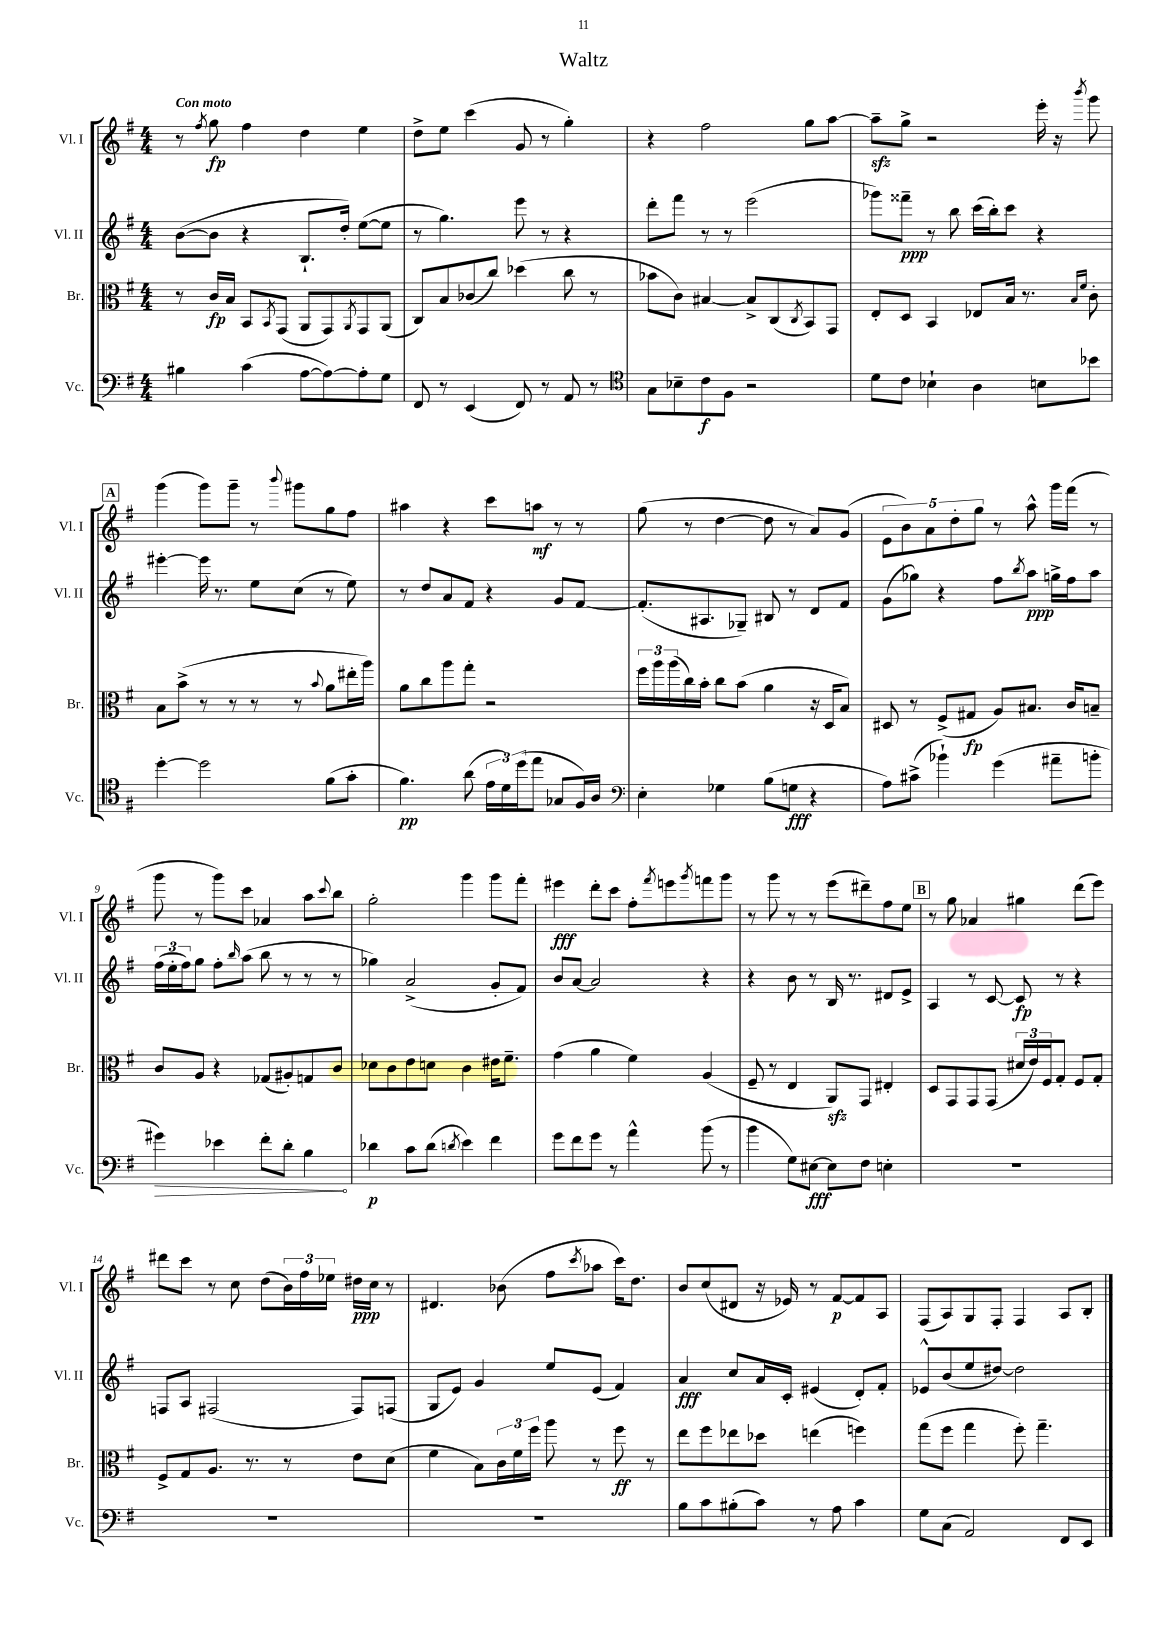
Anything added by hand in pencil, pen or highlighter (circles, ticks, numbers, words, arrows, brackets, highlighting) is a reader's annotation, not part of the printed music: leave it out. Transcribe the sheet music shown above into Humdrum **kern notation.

**kern	**kern	**kern	**kern
*staff4	*staff3	*staff2	*staff1
*clefF4	*clefC3	*clefG2	*clefG2
*k[f#]	*k[f#]	*k[f#]	*k[f#]
*M4/4	*M4/4	*M4/4	*M4/4
4B#\	8r	([8b\L	8r
.	.	.	8qff#/
.	16c/LL	8b\]J	8gg\
.	16B/JJ	.	.
(4c\	8BB/L	4r	4ff#\
.	8qBB/	.	.
.	(8GG/J	.	.
[8A\L	8AA/L	8.B`/L	4dd\
8A\_)	8GG/)	.	.
.	.	16dd'/Jk)	.
.	8qAA/	.	.
8A'\]	8GG/	([8ee\L	4ee\
8G\J	(8AA/J	8ee\]J	.
=	=	=	=
8FF#/	8C/L)	8r	8dd^\L
8r	8B/	4.gg\)	8ee\J
(4EE/	(8c-/	.	(4ccc\
.	8cc/J)	.	.
8FF#/)	(4dd-\	8eee\	8g/
8r	.	8r	8r
8AA/	8cc\	4r	4gg'\)
8r	8r	.	.
=	=	=	=
*clefC4	*	*	*
8G\L	8b-\L	8ddd'\L	4r
8B-~\	8c\J)	8fff#\J	.
8c\	[4B#/	8r	2ff#\
8F#\J	.	8r	.
2r	8B#^/]L	(2eee\	.
.	(8C/	.	.
.	8qC/	.	.
.	8BB/)	.	8gg\L
.	8GG/J	.	[8aa\J
=	=	=	=
8d\L	8E'/L	8ggg-\L)	8aa~\]L
8c\J	8D/J	8fff##~\J	8gg^\J
4B-`\	4BB/	8r	2r
.	.	8bb\	.
4A\	8E-/L	(16ccc\LL	.
.	.	16bb'\J)	.
.	16B/Jk	8ccc\J	.
.	8.r	.	.
8B\L	.	4r	16eee'\
.	.	.	16r
.	16qqB/LL	.	.
.	16qqf#/JJ	.	8qbbb/
8b-\J	8c'\	.	8ggg\
=	=	=	=
[4dd'\	8B\L	[4eee#'\	(4ggg\
.	(8b^\J	.	.
2dd\]	8r	16eee#\]	8ggg\L)
.	.	8.r	.
.	8r	.	8ggg~\J
.	8r	8ee\L	8r
.	.	.	8qqbbb/
.	8r	(8cc\J	8ggg#\L
.	8qqb/	.	.
(8f#\L	8a\L	8r	8gg\
8g'\J	16ee#'\L	8ee\)	8ff#\J
.	16aa\JJ)	.	.
=	=	=	=
4.f#\)	8a\L	8r	4aa#\
.	8cc\	8dd/L	.
.	8aa\	8a/	4r
(8a\	8gg'\J	8f#/J	.
24e\LL	2r	4r	8ccc\L
24d\)	.	.	.
(24dd\J	.	.	.
8ee\J	.	.	8aa\J
8G-/L	.	8g/L	8r
16F#/L)	.	[8f#/J	8r
16A/JJ	.	.	.
=	=	=	=
*clefF4	*	*	*
4E'\	24ff#\LL	(8.f#'/]L	(8gg\
.	24aa\	.	.
.	(24aa\	.	.
.	16cc\)	.	8r
.	16b'\JJ	8.A#/	.
4G-\	8cc\L	.	[4dd\
.	(8b\J	8G-~/J)	.
(8B\L	4a\	8B#/	8dd\]
8G\J	.	8r	8r
4r	16r	8d/L	8a/L)
.	16D/LK	.	.
.	8B/J)	8f#/J	(8g/J
=	=	=	=
8A\L)	8D#/	(8g\L	10e\L
.	.	.	10b\)
(8c#^\J	8r	8gg-\J)	.
.	.	.	10a\
4b-`\)	(8F#^/L	4r	.
.	.	.	10dd'\
.	8G#/J	.	.
.	.	.	10gg\J
(4g\	8A/L)	8ff#\L	8r
.	.	8qbb/	.
.	8.B#/J	8aa\J	8aa^^\
8a#~\L	.	16gg^\LL	16ggg\LL
.	16c/LK	16ff#\J	(16fff#\JJ
8b'\J	8B~/J	8aa\J	8r
=	=	=	=
4g#\)	8c/L	(24ff#\LL	8ggg\
.	.	24ee'\	.
.	.	24ff#\J)	.
.	8A/J	8gg\J	8r
4e-\	4r	8ff#'\L	8ggg\L)
.	.	16qqbb/	.
.	.	(8aa\J	8ccc\J
8f#'\L	(8G-/L	8bb\	4a-/
8d'\J	8A#'/)	8r	.
4B\	8G/	8r	8aa\L
.	.	.	8qqccc/
.	8c/J	8r	8bb\J
=	=	=	=
4d-\	8d-\L	4gg-\)	2gg'\
.	8c\	.	.
8c\L	8e\	(2a^/	.
(8d-\J	8d\J	.	.
8qd/	.	.	.
4e\)	4c\	.	4ggg\
4f#\	16e#\LK	8g'/L	8ggg\L
.	8.f#~\J	.	.
.	.	8f#/J)	8fff#'\J
=	=	=	=
8g\L	(4g\	8b/L	4eee#\
8f#\	.	[8a/J	.
8g\J	4a\	2a/]	8ddd'\L
8r	.	.	8ccc\J
4a^^\	4f#\)	.	8ff#'\L
.	.	.	8qfff#/
.	.	.	8eee\
.	.	.	8qggg/
(8b\	(4A/	4r	8fff\
8r	.	.	8ggg\J
=	=	=	=
4b\	8F#~/	4r	8r
.	8r	.	8ggg\
8G\L)	4E/	8b\	8r
[8E#\J	.	8r	8r
8E#\]L	8AA/L)	16B/	(8eee\L
.	.	8.r	.
8F#\J	8GG/J	.	8ddd#~\)
4E'\	4E#'/	8d#/L	8ff#\
.	.	8e^/J	8ee\J
=	=	=	=
1r	8D/L	4A/	8r
.	8GG/	.	8gg\
.	8GG/	8r	4a-/
.	(8GG/J	[8c/	.
.	24d#/LL	8c/]	4gg#\
.	24e/)	.	.
.	24F#/J	.	.
.	8G'/J	8r	.
.	8F#/L	4r	(8ddd\L
.	8G'/J	.	8eee\J)
=	=	=	=
1r	8F#^/L	8F/L	8ddd#\L
.	8G/	8A/J	8ccc\J
.	8.A/J	(2F#/	8r
.	.	.	8cc\
.	8.r	.	.
.	.	.	(8dd\L
.	8r	.	24b\L)
.	.	.	24ff#\
.	.	.	24ee-\JJ
.	8e\L	8F#/L)	16dd#\LL
.	.	.	16cc\JJ
.	(8d\J	(8F/J	8r
=	=	=	=
1r	4f#\	8G/L	4.d#/
.	.	8e/J)	.
.	8B\L)	4g/	.
.	24c\L	.	(8b-\
.	24f#\	.	.
.	24ff#\JJ	.	.
.	8aa\	8ee/L	8ff#\L
.	.	.	8qccc/
.	8r	(8e/J	8aa-\J
.	8ff#\	4f#/)	16ccc\LK)
.	.	.	8.dd\J
.	8r	.	.
=	=	=	=
8B\L	8ee\L	4a/	8b/L
8c\	8ff#\	.	(8cc/
(8B#'\	8ee-\	8cc/L	8d#/J
8c\J)	8dd-\J	16a/L	16r
.	.	16c'/JJ	16e-/)
8r	(4ee\	(4e#/	8r
8A\	.	.	[8f#/L
4c\	4ff\)	8d'/L)	8f#/]
.	.	8f#'/J	8A/J
=	=	=	=
8G\L	(8gg\L	8e-^^/L	(8F#/L
(8C\J	8ff#\J	(8b/	8A/)
2AA/)	4gg\	8ee/	8G/
.	.	[8dd#/J)	8F#'/J
.	8ff#'\)	2dd#\]	4F#/
.	4.gg~\	.	.
8FF#/L	.	.	8A/L
8EE/J	.	.	8B'/J
==	==	==	==
*-	*-	*-	*-
